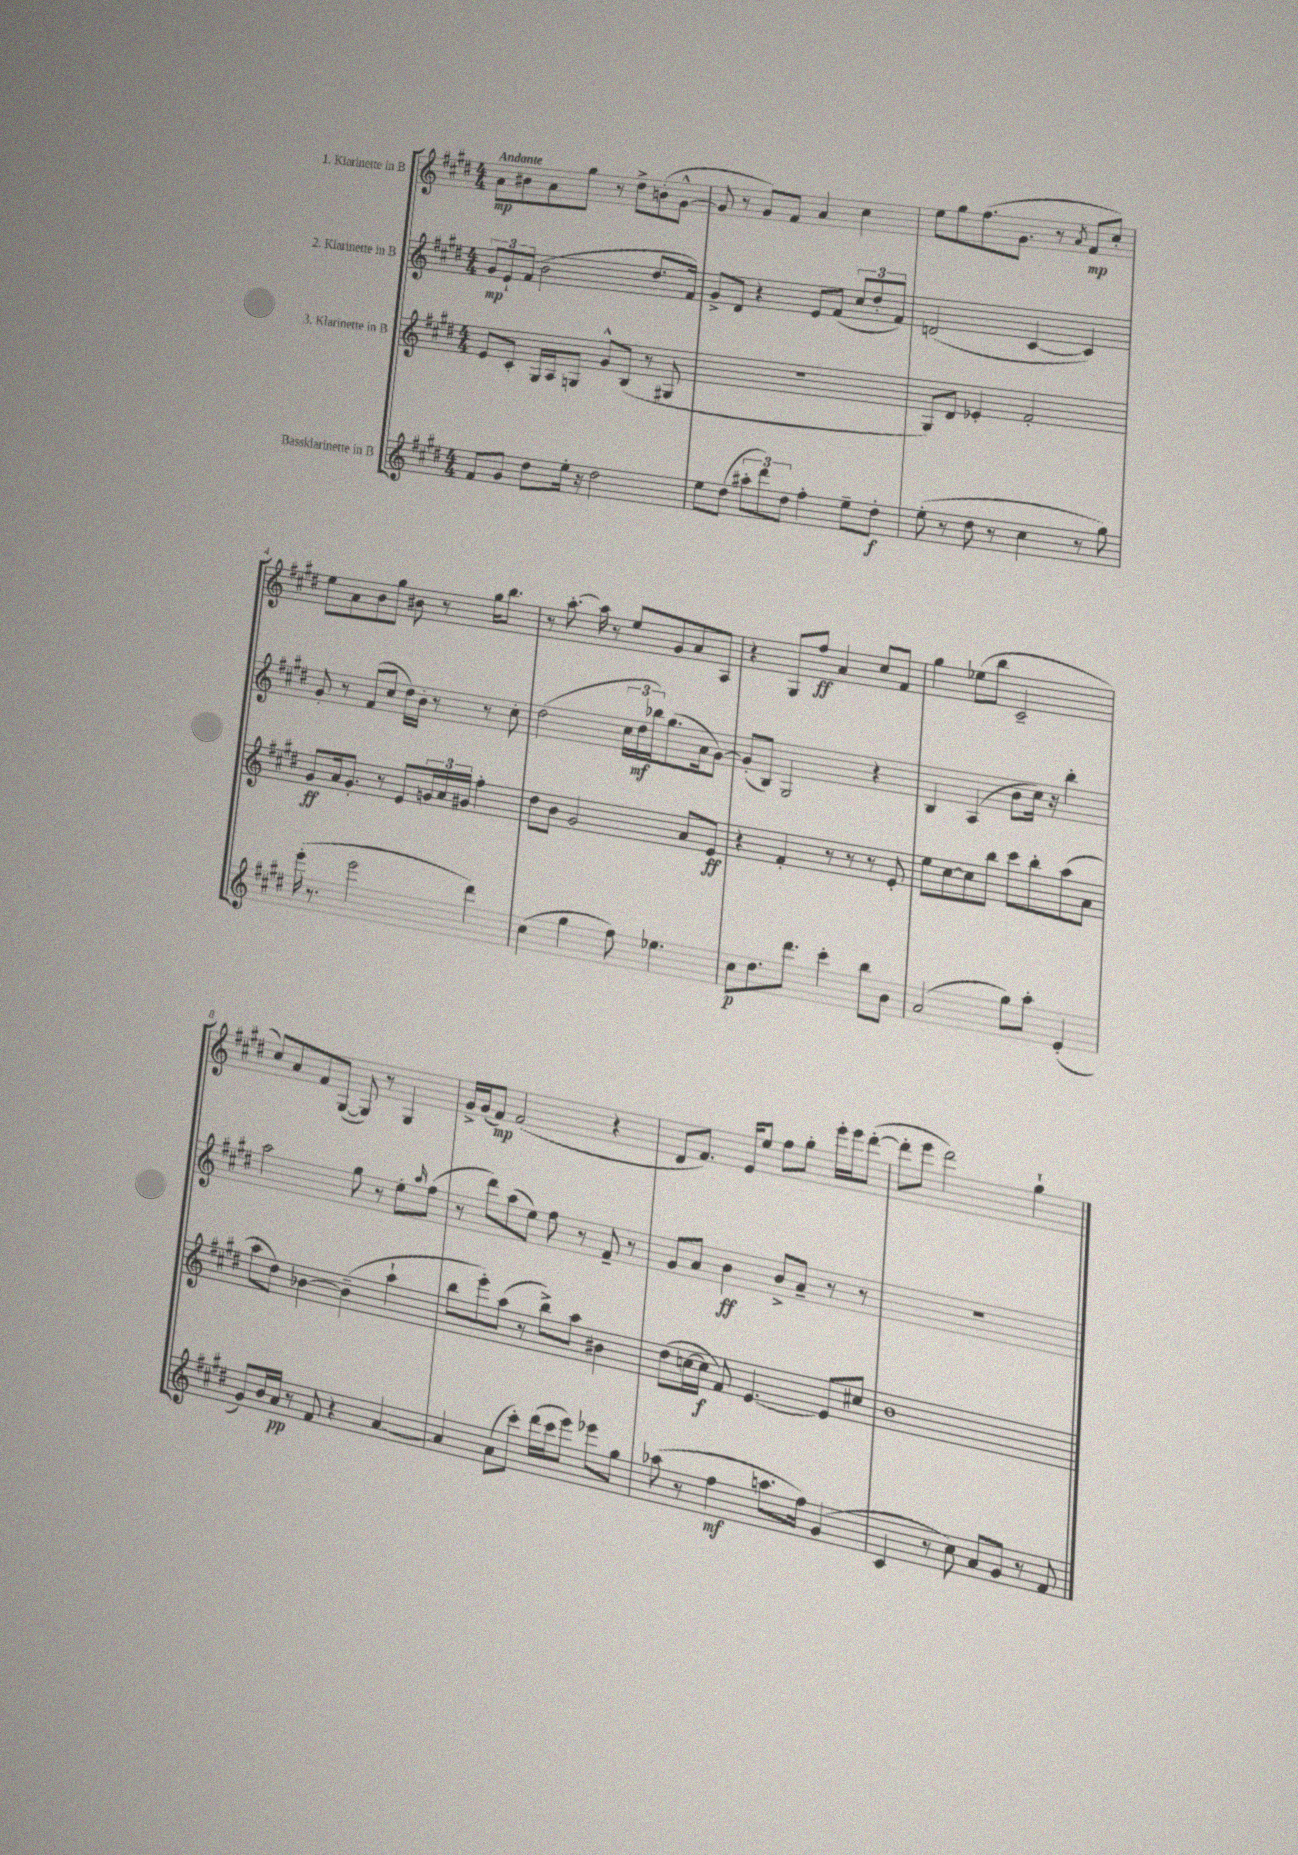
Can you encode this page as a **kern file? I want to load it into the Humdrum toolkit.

**kern	**kern	**kern	**kern
*staff4	*staff3	*staff2	*staff1
*clefG2	*clefG2	*clefG2	*clefG2
*k[f#c#g#d#]	*k[f#c#g#d#]	*k[f#c#g#d#]	*k[f#c#g#d#]
*M4/4	*M4/4	*M4/4	*M4/4
8f#	8e	12g#	8a
.	.	12e`	.
8g#	8c#'	.	8b#
.	.	(12f#	.
8dd#	16G#	2b	8a
.	16A	.	.
16ee'	8G	.	8gg#
16r	.	.	.
2dd#	8g#^^	.	8r
.	(8B	.	8dd#^
.	8r	8.dd#	(8b'
.	8G#	.	[8g#^^
.	.	16f#)	.
=	=	=	=
8ee	1r	8g#^	8g#]
(8dd#	.	8d#	8r
12aa#'	.	4r	8g#)
12ddd#)	.	.	.
.	.	.	8f#
12dd#	.	.	.
4ff#'	.	8e	4a
.	.	(8f#	.
8ee~	.	12cc#	4cc#
.	.	12dd#'	.
8dd#'	.	.	.
.	.	12f#)	.
=	=	=	=
(8ee'	8G#)	(2d	8ee
8r	8d#	.	8gg#
8dd#	4e-'	.	(8.ff#
8r	.	.	.
.	.	.	8.g#
4cc#	2f#'	[4c#	.
.	.	.	8r
.	.	.	8qa
8r	.	4c#])	8f#
8gg#)	.	.	8cc#')
=	=	=	=
(16eee'	8g#	8g#'	8ee
8.r	.	.	.
.	16a	8r	8a
.	8.g#'	.	.
2eee	.	(8f#	8b
.	8r	8cc#	8gg#
.	8e	16dd#)	8b#
.	.	16b'	.
.	24g	8r	8r
.	24a	.	.
.	24g#	.	.
4ddd#)	4ff#'	8r	16gg#
.	.	.	8.bb
.	.	8cc#'	.
=	=	=	=
(4cc#	8dd#	(2dd#	8r
.	8b	.	[8.aa'
4gg#	2g#	.	.
.	.	.	16aa]
.	.	.	8r
8ff#)	.	24cc#	8ee
.	.	24dd#	.
.	.	24bb-)	.
4.ee-	.	(8.gg#	8g#
.	8a	.	8a
.	.	16a	.
.	8e	[8g#)	8A
=	=	=	=
8cc#	4r	(8g#']	4r
8.dd#	.	8B)	.
.	4f#'	2G#	8G#
8.ddd#	.	.	.
.	.	.	8ff#
4ccc#'	8r	.	4a
.	8r	.	.
8bb	8r	4r	8cc#
8b	8e'	.	8f#
=	=	=	=
(2a	8ee	4B	4gg#
.	[8cc#	.	.
.	8cc#]	(4A	(8ee-
.	8bb	.	8bb
8gg#)	8ccc#	8b	2c#~
8aa'	8bb'	16cc#)	.
.	.	16r	.
(4e'	(8aa	4bb'	.
.	8a	.	.
=	=	=	=
8g#)	8aa	2aa	8cc#)
16b	8dd#)	.	8a
16a	.	.	.
8r	[4b-	.	8f#
8f#	.	.	([8G#
4r	(4b-~]	8gg#	8G#])
.	.	8r	8r
[4a	4aa`	8ee'	4G#
.	.	16qqaa	.
.	.	(8ff#	.
=	=	=	=
4a]	8bb	8r	16g#^
.	.	.	(16g#
.	8eee')	8ddd#)	8f#)
(8a	(8aa	(8aa	(2f#
8ccc#')	8r	8ee)	.
(16ddd#	8bb^)	8ff#	.
16ccc#	.	.	.
8eee)	8aa	8r	.
8eee-	4b#	8f#~	4r
8gg#	.	8r	.
=	=	=	=
(8aa-	(8dd#	8g#	8d#
8r	[16cc	8a	8.f#)
.	16cc]	.	.
4ff#	8f#)	4b	.
.	.	.	16e
.	[4.e	.	8ee
8.aa	.	8b^	8ff#
.	.	8a~	8gg#'
16ff#)	.	.	.
(4g#	8e]	8r	16eee'
.	.	.	16eee
.	8cc#	8r	([8ddd#'
=	=	=	=
4c#	1b	1r	8ddd#']
.	.	.	8eee
8r	.	.	2ddd#)
8cc#)	.	.	.
8a	.	.	.
8g#	.	.	.
8r	.	.	4gg#`
8f#	.	.	.
==	==	==	==
*-	*-	*-	*-
